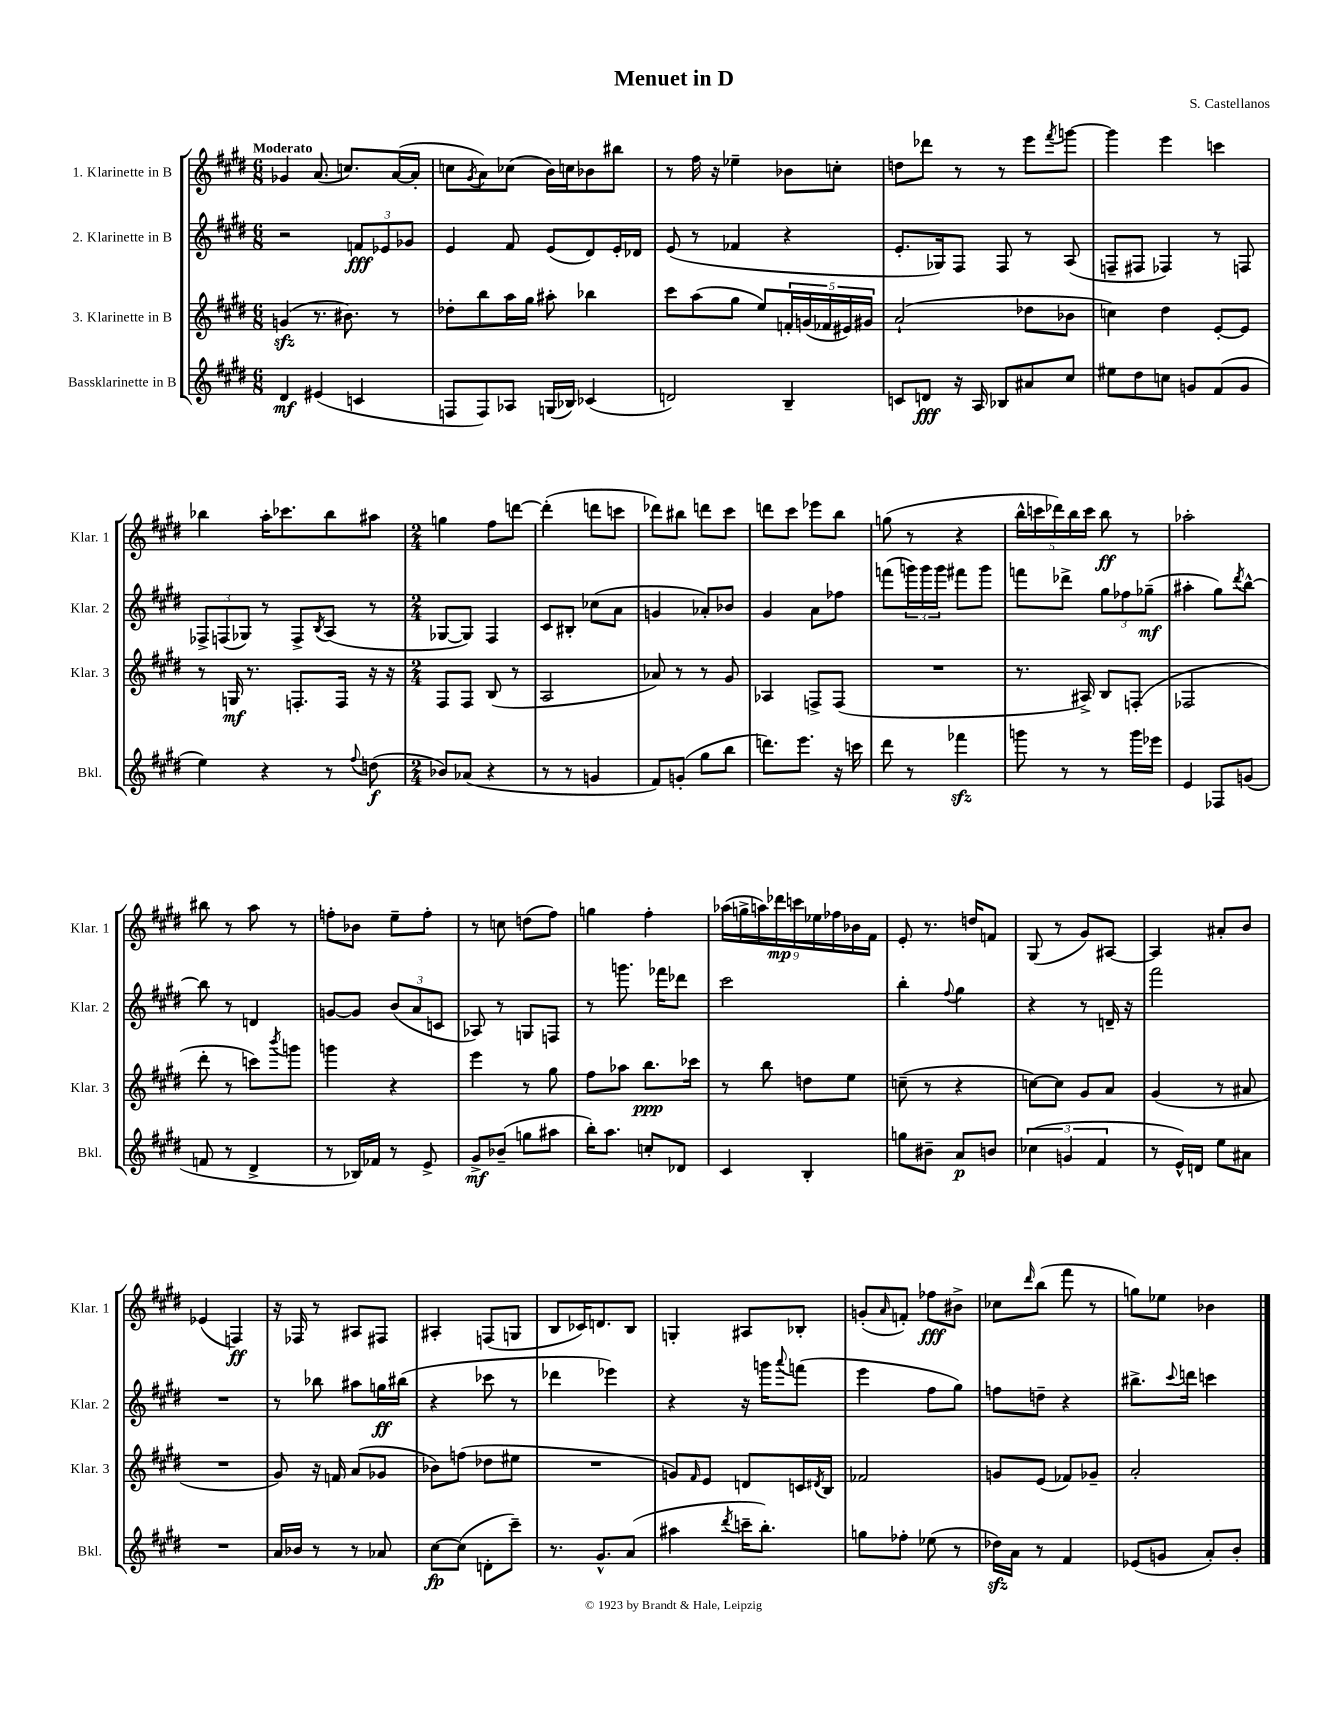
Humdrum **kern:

**kern	**kern	**kern	**kern
*staff4	*staff3	*staff2	*staff1
*clefG2	*clefG2	*clefG2	*clefG2
*k[f#c#g#d#]	*k[f#c#g#d#]	*k[f#c#g#d#]	*k[f#c#g#d#]
*M6/8	*M6/8	*M6/8	*M6/8
4d#	(4g	2r	4g-
(4e#	8.r	.	(8.a
.	8.b#)	.	8.cc)
4c	.	12f	.
.	.	12e-	.
.	8r	.	([16a
.	.	12g-	.
.	.	.	16a']
=	=	=	=
8F	8dd-'	4e	8cc
.	.	.	8qg#
8F)	8bb	.	8a)
8A-	16aa	8f#	(8cc-
.	16gg#	.	.
(16G	8aa#'	(8e	16b)
16B-)	.	.	16cc
(4c-	4bb-	8d#)	8b-
.	.	16e'	8bb#
.	.	16d-	.
=	=	=	=
2d)	8ccc#	(8e	8r
.	(8aa	8r	16ff#
.	.	.	16r
.	8gg#	4f-	4ee-~
.	8ee)	.	.
4B~	20f'	4r	8b-
.	(20g	.	.
.	20f-	.	.
.	.	.	8cc'
.	20e#)	.	.
.	20g#	.	.
=	=	=	=
8c	(2a`	8.e'	8dd
8d	.	.	8ddd-
.	.	16G-)	.
16r	.	8F#	8r
16A	.	.	.
8B-	.	8F#	8r
8a#	8dd-	8r	8eee
.	.	.	8qfff#
8cc#	8b-	(8A	[8ggg
=	=	=	=
8ee#	4cc)	8F~	4ggg]
8dd#	.	8F#	.
8cc	4dd#	4F-)	4eee
8g	.	.	.
(8f#	[8e'	8r	4ccc
8g	8e]	8F	.
=	=	=	=
4ee)	8r	12F-^	4bb-
.	.	(12F	.
.	16G	.	.
.	.	12G-)	.
.	8.r	.	.
4r	.	8r	16aa'
.	.	.	8.ccc-
.	8.F'	8F^	.
.	.	8qB	.
8r	.	(8A	8bb-
.	16F	.	.
8qqff#	.	.	.
(8dd	16r	8r	8aa#
.	16r	.	.
=	=	=	=
*M2/4	*M2/4	*M2/4	*M2/4
8b-)	8F#	[8G-	4gg
(8a-	8F#	8G-])	.
4r	(8B	4F#	8ff#
.	8r	.	[8ddd
=	=	=	=
8r	2A	8c#	(4ddd']
8r	.	8B#'	.
4g	.	(8cc-	8ddd
.	.	8a	8ccc
=	=	=	=
8f#)	8a-)	4g	8ddd-)
(8g'	8r	.	8bb#
8gg#	8r	8a-')	8ddd
8bb	8g#	8b-	8ccc#
=	=	=	=
8.ddd)	4A-	4g#	8ddd
.	.	.	8ccc#
8.eee	.	.	.
.	8F^	8a	8eee-
16r	(8F	8ff-	8bb
16ccc	.	.	.
=	=	=	=
8ddd#	2r	(8fff	(8gg
8r	.	24ggg)	8r
.	.	24ggg	.
.	.	24ggg	.
4fff-	.	8fff#	4r
.	.	8ggg	.
=	=	=	=
8ggg	8.r	8fff	20bb^^
.	.	.	20ccc
.	.	.	20ddd-)
8r	.	8ddd-^	.
.	.	.	20bb
.	16A#^)	.	.
.	.	.	20ccc
8r	8B	12gg#	8bb
.	.	12ff-	.
16ggg	(8F'	.	8r
.	.	(12gg-~	.
16eee-	.	.	.
=	=	=	=
4e	2F-	4aa#'	2aa-'
8F-	.	8gg#)	.
.	.	8qddd#	.
(8g	.	[8bb^^	.
=	=	=	=
8f	8ddd#'	8bb]	8bb#
8r	8r	8r	8r
4d#^	8ccc)	4d	8aa
.	8qbbb	.	.
.	8ggg	.	8r
=	=	=	=
8r	4ggg	[8g	8ff'
16B-)	.	8g]	8b-
16f-	.	.	.
8r	4r	(12b	8ee~
.	.	12a	.
8e^	.	.	8ff'
.	.	12c	.
=	=	=	=
8g#^	4eee	8A-)	8r
(8b-~	.	8r	8cc
8gg	8r	8G	(8dd
8aa#	8gg#	8F	8ff#)
=	=	=	=
16bb')	8ff#	8r	4gg
8.aa	.	.	.
.	8aa-	8.ggg	.
8cc'	8.bb	.	4ff#'
.	.	16fff-	.
8d-	.	8ddd-	.
.	16ccc-	.	.
=	=	=	=
4c#	8r	2ccc#	(18aa-
.	.	.	18gg^
.	.	.	18aa)
.	8bb	.	.
.	.	.	18ddd-
.	.	.	18ccc
4B'	8dd	.	.
.	.	.	18ee-
.	.	.	18ff-
.	8ee	.	.
.	.	.	18b-
.	.	.	18f#
=	=	=	=
8gg	(8cc~	4bb'	8e'
8b#~	8r	.	8.r
.	.	8qqff#	.
8a	4r	4gg#	.
.	.	.	16dd
8b	.	.	8f
=	=	=	=
(6cc-	[8cc)	4r	(8G#
.	8cc]	.	8r
6g	.	.	.
.	8g#	8r	8g#)
6f#	.	.	.
.	8a	16d~	[8A#
.	.	16r	.
=	=	=	=
8r	(4g#	2fff#	4A#]
16e^^)	.	.	.
16d	.	.	.
8ee	8r	.	8a#'
8a#	8a#	.	8b
=	=	=	=
2r	2r	2r	(4e-
.	.	.	4F)
=	=	=	=
16a	8g#)	8r	16r
16b-	.	.	16F-
8r	16r	8bb-	8r
.	16f	.	.
8r	(8a	8aa#	8A#
8a-	8g-	16gg	8F#
.	.	(16bb#	.
=	=	=	=
[8cc#	8b-)	4r	4A#'
(8cc#]	(8ff	.	.
8d'	8dd-	8ccc-	(8F
8ccc#~)	8ee#	8r	8G
=	=	=	=
8.r	2r	4ddd-	8B
.	.	.	16c-)
8.g#^^	.	.	8.d
.	.	4eee-)	.
(8a	.	.	8B
=	=	=	=
4aa#	8g)	4r	4G'
.	16qqf#	.	.
.	8e	.	.
8qddd#	.	.	.
16ccc~	8d	16r	8A#
8.bb')	.	16ggg	.
.	.	8qqaaa	.
.	16c	(8fff	8B-'
.	8qd#	.	.
.	16B	.	.
=	=	=	=
8gg	2f-	4eee	(8g'
.	.	.	16qqa
8ff-'	.	.	8f')
(8ee-	.	8ff#	8ff-
8r	.	8gg#)	8b#^
=	=	=	=
16dd-)	8g	8ff	8cc-
16a	.	.	.
.	.	.	16qqddd#
8r	(8e	8dd~	(8bb
4f#	8f-)	4r	8fff#
.	8g-~	.	8r
=	=	=	=
(8e-	2a'	8.bb#^	8gg)
8g	.	.	8ee-
.	.	8qqccc#	.
.	.	16ddd	.
8a')	.	4ccc	4b-
8b'	.	.	.
==	==	==	==
*-	*-	*-	*-
